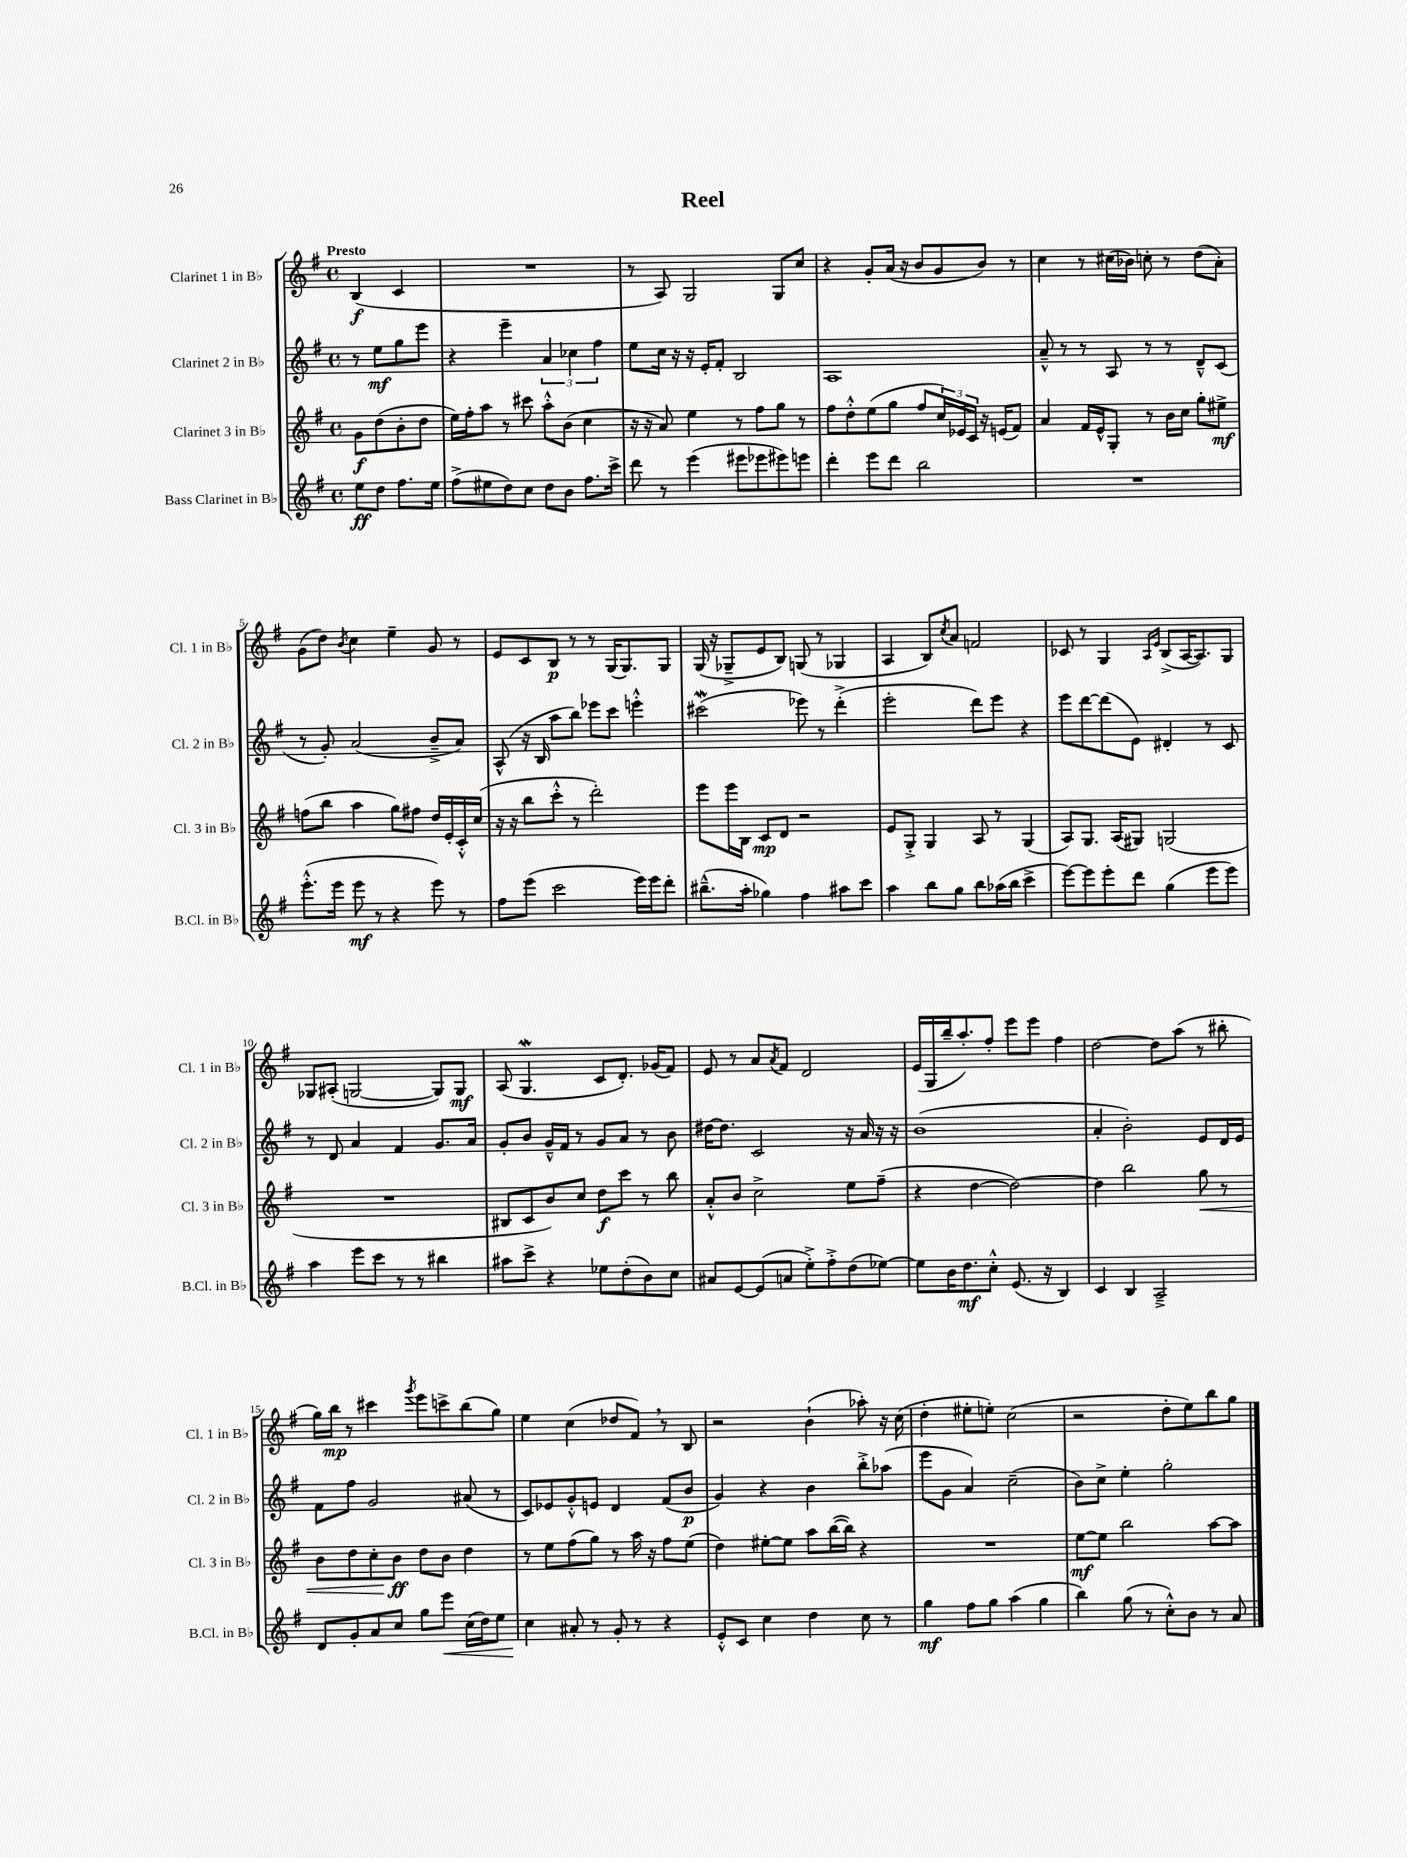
\header { title = "Reel" }
<<
\new StaffGroup <<
\new Staff = "s0" \with { instrumentName = "Clarinet 1 in Bb" shortInstrumentName = "Cl. 1 in Bb" } {
    \clef treble \key g \major \defaultTimeSignature \time 4/4 \partial 2 \tempo "Presto"
    b4\f( c'4 |
    R1 |
    r8 a8) g2 g8 c''8 |
    r4 g'8-. a'16( r16 b'8 g'8 b'8) r8 |
    c''4 r8 cis''16( bes'16) c''8-. r8 d''8( a'8-.) |
    g'8( d''8) \acciaccatura { b'8 } c''4 e''4-- g'8 r8 |
    e'8 c'8 b8\p r8 r8 g16( g8.) g8 |
    g16( r16 ges8---> e'8 b8) g8( r8 ges4 |
    a4 b8) \acciaccatura { c''8 } a'8 f'2 |
    ces'8 r8 g4 \grace { a16 e'16 } b8->( a16~ a8.) g8 |
    ges8 ais8-.( g2~ g8) g8\mf |
    a8( g4.\mordent c'8 d'8.-.) ges'16( fis'8) |
    e'8 r8 a'8 \acciaccatura { a'8 } fis'8 d'2 |
    e'16( g16 b''16-- a''8.-.) fis''8-. e'''8 e'''8 fis''4 |
    d''2~ d''8 a''8( r8 bis''8-. |
    g''16) b''16\mp r8 cis'''4 \acciaccatura { g'''8 } e'''8 c'''8-> b''8( g''8) |
    e''4 c''4( des''8 fis'8) \breathe r8 b8 |
    r2 b'4-!( aes''8-.) r16 c''16( |
    d''4-. eis''8-. e''8-.) c''2( |
    r2 d''8-. e''8) b''8 g''8 \bar "|." |
}
\new Staff = "s1" \with { instrumentName = "Clarinet 2 in Bb" shortInstrumentName = "Cl. 2 in Bb" } {
    \clef treble \key g \major \defaultTimeSignature \time 4/4 \partial 2
    r8 e''8\mf g''8 e'''8 |
    r4 e'''4-- \tuplet 3/2 { a'4 ces''4 fis''4 } |
    e''8 c''16 r16 r16 e'16-. fis'8-. b2 |
    a1 |
    a'8---^ r8 r8 a8 r8 r8 d'8---^ c'8( |
    r8 g'8-.) a'2( b'8---> a'8) |
    a8-^( r16 b16 a''8 b''8) ees'''8 c'''8 e'''4-.-^ |
    cis'''2\mordent( ees'''8) r8 d'''4-.->( |
    e'''2-. d'''8) e'''8 r4 |
    e'''8 d'''8~ d'''8( e'8) dis'4-. r8 c'8 |
    r8 d'8 a'4 fis'4 g'8. a'16 |
    g'8-. b'8 g'16---^ fis'16 r8 g'8 a'8 r8 b'8 |
    dis''16~ dis''8. c'2 r16 a'16 r16 r16 |
    b'1( |
    a'4-. b'2-.) e'8 d'16 e'16 |
    fis'8 fis''8 g'2 ais'8( r8 |
    c'8) ees'8 g'8-.-^ e'8 d'4 fis'8( b'8\p |
    g'4) r4 b'4 b''8-.-> aes''8( |
    e'''8 g'8 a'4) c''2--( |
    b'8) c''8-> e''4-. g''2-. \bar "|." |
}
\new Staff = "s2" \with { instrumentName = "Clarinet 3 in Bb" shortInstrumentName = "Cl. 3 in Bb" } {
    \clef treble \key g \major \defaultTimeSignature \time 4/4 \partial 2
    g'8\f d''8( b'8-. d''8 |
    e''16) fis''16-. a''8 r8 cis'''8 a''8-.-^ b'8( c''4 |
    r16 r16 a'8) e''4 r8 fis''8 g''8 r8 |
    fis''8 d''8-.-^ e''8( g''8 fis''8 \tuplet 3/2 { c''16) ees'16 c'16 } r16 e'16( fis'8) |
    a'4 fis'16 e'16-^ g8-. r8 b'16 c''16 g''8-. eis''8->\mf |
    f''8( b''8 a''4 g''8) fis''8 d''16 e'16-. c'16-.-^ c''16( |
    r16 r16 b''8 c'''8-.-^ r8 d'''2-.) |
    e'''8 e'''16 b16 c'8\mp d'8 r2 |
    e'8 g8-.-> g4 a8 r8 g4( |
    a8) g8. a16( gis8) g2( |
    R1 |
    bis8 c'8 b'8) c''8 d''8\f c'''8 r8 b''8 |
    a'8-.-^ b'8 c''2-> e''8 fis''8--( |
    r4 d''4~ d''2~) |
    d''4 b''2 g''8\< r8 |
    b'8 d''8 c''8-. b'8\ff\! d''8 b'8 d''4 |
    r8 e''8 fis''8( g''8) r8 a''16 r16 fis''8 e''8( |
    d''4) eis''8~-. eis''8 a''8 b''16~( b''16) r4 |
    R1 |
    e''8~\mf e''8 b''2 a''8~ a''8 \bar "|." |
}
\new Staff = "s3" \with { instrumentName = "Bass Clarinet in Bb" shortInstrumentName = "B.Cl. in Bb" } {
    \clef treble \key g \major \defaultTimeSignature \time 4/4 \partial 2
    e''8\ff d''8 fis''8. e''16 |
    fis''8->( eis''8 d''8) c''8 d''8 b'8 fis''8. c'''16-> |
    d'''8 r8 e'''4( eis'''8 ees'''8 eis'''8) e'''8 |
    d'''4-. e'''8 d'''8 b''2 |
    R1 |
    e'''8.-.-^( e'''16 e'''8\mf r8 r4 e'''8) r8 |
    fis''8 e'''8( c'''2 e'''16) e'''16 d'''8-. |
    bis''8.---^( a''16-. ges''4) fis''4 ais''8 c'''8 |
    a''4 b''8 g''8 b''8 aes''16( b''16 c'''4-> |
    e'''8~) e'''8 e'''8-. d'''8 g''4( e'''8 e'''8) |
    a''4 e'''8 c'''8 r8 r8 bis''4 |
    ais''8 c'''8-> r4 ees''8 d''8-.( b'8) c''8 |
    ais'8 e'8~ e'8( a'8 e''8-.->) fis''8-.-> d''8( ees''8~) |
    ees''8 b'16 d''8.\mf c''8-.-^ e'8.( r16 b4) |
    c'4 b4 a2---> |
    d'8 g'8-. a'8 c''8 g''8 e'''8\< c''16( d''16) e''8 |
    c''4\! ais'8-. r8 g'8-. r8 r4 |
    e'8-.-^ c'8 c''4 d''4 c''8 r8 |
    g''4\mf fis''8 g''8 a''4( g''4 |
    b''4) g''8( r8 c''8-.-^) b'8 r8 a'8 \bar "|." |
}
>>
>>
